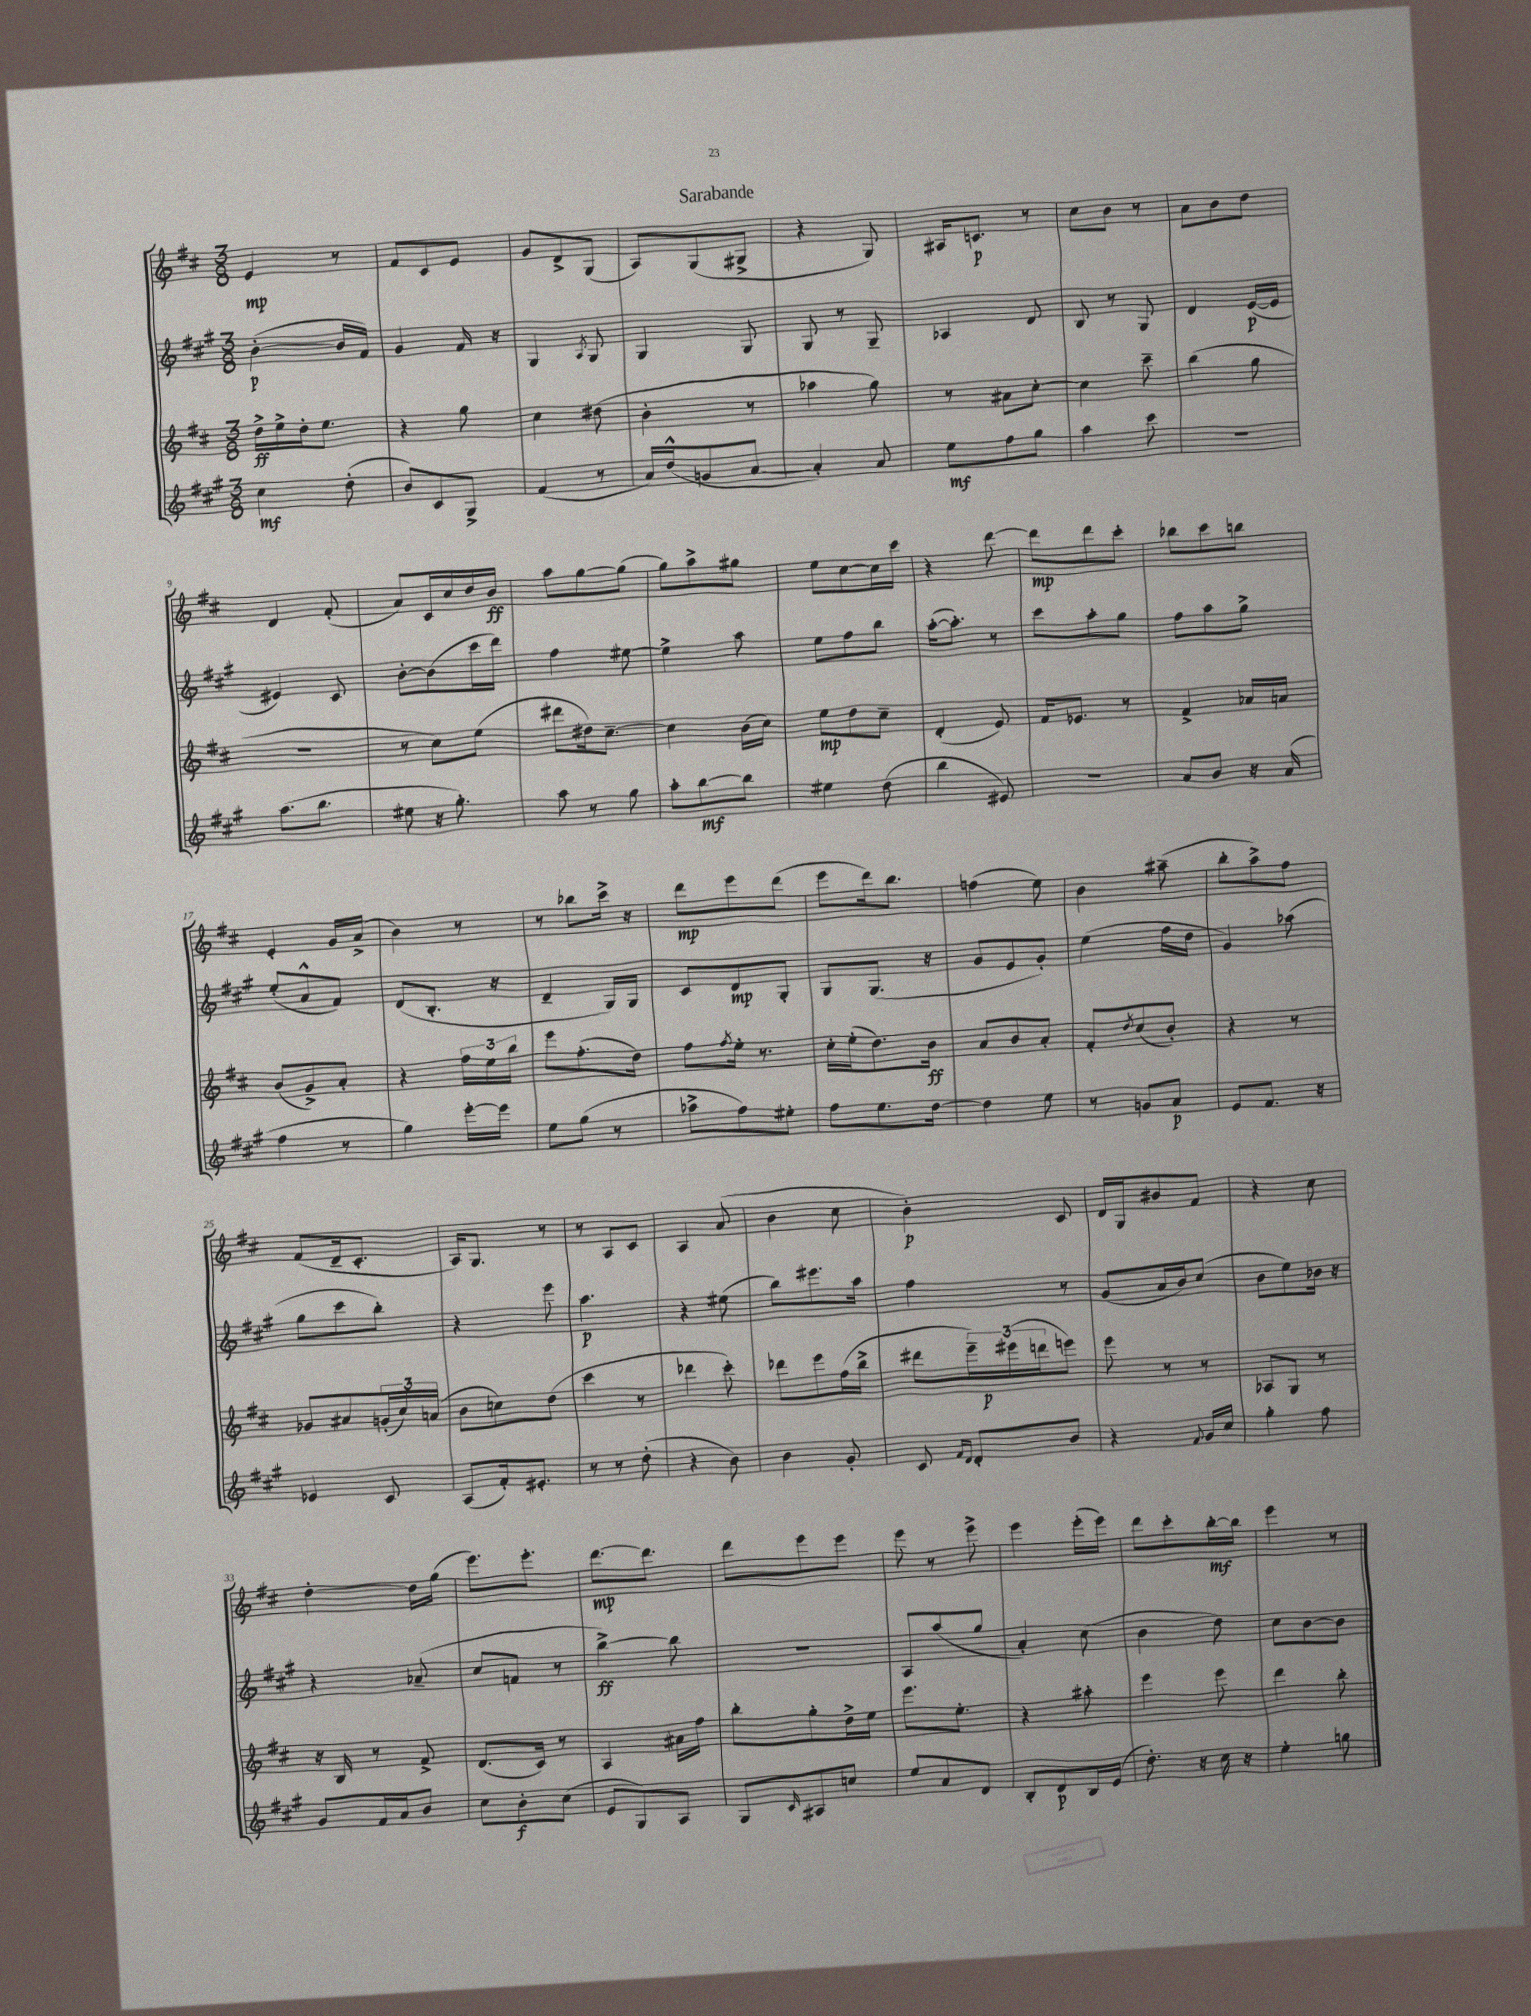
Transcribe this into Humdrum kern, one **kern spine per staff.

**kern	**dynam	**kern	**dynam	**kern	**dynam	**kern	**dynam
*part4	*part4	*part3	*part3	*part2	*part2	*part1	*part1
*staff4	*staff4	*staff3	*staff3	*staff2	*staff2	*staff1	*staff1
*clefG2	*	*clefG2	*	*clefG2	*	*clefG2	*
*k[f#c#g#]	*	*k[f#c#]	*	*k[f#c#g#]	*	*k[f#c#]	*
*M3/8	*	*M3/8	*	*M3/8	*	*M3/8	*
=1	=1	=1	=1	=1	=1	=1	=1
4cc#\	mf	16dd^\LL	ff	([4b'\	p	4e/	mp
.	.	16ee^\	.	.	.	.	.
.	.	16dd'\J	.	.	.	.	.
.	.	8.ee\J	.	.	.	.	.
(8dd'\	.	.	.	16b/LL]	.	8r	.
.	.	.	.	16f#/JJ)	.	.	.
=2	=2	=2	=2	=2	=2	=2	=2
8b/L)	.	4r	.	4g#/	.	8f#/L	.
8c#/	.	.	.	.	.	8c#/	.
8G#^/J	.	8gg\	.	16f#/	.	8e/J	.
.	.	.	.	16r	.	.	.
=3	=3	=3	=3	=3	=3	=3	=3
(4f#/	.	4cc#\	.	4G#/	.	8g/L	.
.	.	.	.	.	.	8d^/	.
.	.	.	.	8qA/	.	.	.
8r	.	(8dd#X\	.	8G#/	.	(8G/J	.
=4	=4	=4	=4	=4	=4	=4	=4
16a/LL)	.	4b'\	.	4G#/	.	8A/L)	.
(16dd^^/J	.	.	.	.	.	.	.
8gn/	.	.	.	.	.	(8G/	.
[8a/J	.	8r	.	8G#/	.	8G#X^/J	.
=5	=5	=5	=5	=5	=5	=5	=5
4a'/])	.	4aa-X\	.	8G#/	.	4r	.
.	.	.	.	8r	.	.	.
8a/	.	8gg\)	.	8G#~/	.	8G/)	.
=6	=6	=6	=6	=6	=6	=6	=6
8ee\L	mf	8r	.	4A-X/	.	16A#X/KL	.
.	.	.	.	.	.	8.cn/J	p
8ff#\	.	8a#X\L	.	.	.	.	.
8gg#\J	.	[8cc#'\J	.	8d/	.	8r	.
=7	=7	=7	=7	=7	=7	=7	=7
4aa\	.	4cc#\]	.	8B/	.	8cc#\L	.
.	.	.	.	8r	.	8b\J	.
8ccc#\	.	8ccc#~\	.	8G#/	.	8r	.
=8	=8	=8	=8	=8	=8	=8	=8
4.r	.	(4bb\	.	4d/	.	8a\L	.
.	.	.	.	.	.	8b\	.
.	.	8gg\	.	([16e/LL	p	8dd\J	.
.	.	.	.	16e/JJ]	.	.	.
!!LO:LB:g=z
=9	=9	=9	=9	=9	=9	=9	=9
(8.aa\L	.	4.r	.	4e#X/)	.	4d/	.
8.bb\J	.	.	.	.	.	.	.
.	.	.	.	8c#/	.	(8f#'/	.
=10	=10	=10	=10	=10	=10	=10	=10
8ee#X\	.	8r	.	[8b'\L	.	8a/L)	.
16r	.	8cc#\L)	.	(8b\]	.	16c#/L	.
8.gg#'\)	.	.	.	.	.	16cc#/	.
.	.	(8ee\J	.	16ccc#\L	.	16dd/	.
.	.	.	.	16ddd\JJ)	.	16b/JJ	ff
=11	=11	=11	=11	=11	=11	=11	=11
8aa\	.	8ddd#X\L	.	4ff#\	.	8aa\L	.
8r	.	16dd#X\k)	.	.	.	[8gg\	.
.	.	[8.cc#~\J	.	.	.	.	.
8gg#\	.	.	.	[8ee#X\	.	(8gg\J]	.
=12	=12	=12	=12	=12	=12	=12	=12
8aa'\L	.	4cc#\]	.	4ee#^\]	.	8gg\L)	.
[8bb\	mf	.	.	.	.	8aa^\	.
8bb\J]	.	(16b\LL	.	8aa\	.	8gg#X\J	.
.	.	16cc#\JJ)	.	.	.	.	.
=13	=13	=13	=13	=13	=13	=13	=13
4ee#X\	.	8ee\L	mp	8ee\L	.	8ee\L	.
.	.	8dd\	.	8ff#\	.	[8cc#\	.
(8dd\	.	8cc#~\J	.	8bb\J	.	16cc#\L]	.
.	.	.	.	.	.	16ccc#\JJ	.
=14	=14	=14	=14	=14	=14	=14	=14
4bb\	.	(4d'/	.	([16aa'\KL	.	4r	.
.	.	.	.	8.aa'\J])	.	.	.
8e#X/)	.	8e/)	.	8r	.	[8ddd\	.
=15	=15	=15	=15	=15	=15	=15	=15
4.r	.	16f#/KL	.	8ccc#\L	.	8ddd\L]	mp
.	.	8.e-X/J	.	.	.	.	.
.	.	.	.	8aa'\	.	8ddd\	.
.	.	8r	.	8gg#\J	.	8ccc#'\J	.
=16	=16	=16	=16	=16	=16	=16	=16
8a/L	.	4f#^/	.	8ff#\L	.	8bb-X\L	.
8b/J	.	.	.	8aa\	.	8ccc#\	.
16r	.	16a-X/LL	.	8gg#^\J	.	8bbn\J	.
(16a/	.	16an/JJ	.	.	.	.	.
!!LO:LB:g=z
=17	=17	=17	=17	=17	=17	=17	=17
4ff#\	.	(8b/L	.	(8ee'/L	.	4e'/	.
.	.	8g^/)	.	8a^^/	.	.	.
8r	.	8a'/J	.	8f#/J)	.	16g/LL	.
.	.	.	.	.	.	(16a^/JJ	.
=18	=18	=18	=18	=18	=18	=18	=18
4gg#\)	.	4r	.	(8d/L	.	4b\)	.
.	.	.	.	8.B'/J	.	.	.
[16eee'\LL	.	24ff#\LL	.	.	.	8r	.
.	.	24ee\	.	.	.	.	.
16eee\JJ]	.	.	.	16r	.	.	.
.	.	24bb\JJ	.	.	.	.	.
=19	=19	=19	=19	=19	=19	=19	=19
8ee\L	.	8eee\L	.	4d~/	.	8r	.
(8gg#\J	.	(8.ff#'\	.	.	.	8bb-X\L	.
8r	.	.	.	16G#/LL)	.	16ccc#^\Jk	.
.	.	16dd\Jk)	.	16G#/JJ	.	16r	.
=20	=20	=20	=20	=20	=20	=20	=20
8aa-X^\L	.	8ff#\L	.	8c#/L	.	8ddd\L	mp
.	.	8qff#/	.	.	.	.	.
8ff#\)	.	16ee'\Jk	.	8d/	mp	8eee\	.
.	.	8.r	.	.	.	.	.
8ee#X'\J	.	.	.	8G#'/J	.	(8ddd\J	.
=21	=21	=21	=21	=21	=21	=21	=21
8ff#\L	.	16cc#'\LL	.	8G#/L	.	8eee\L	.
.	.	(16ee'\J	.	.	.	.	.
8.ee\	.	8.dd\)	.	(8.G#/J	.	16ddd\k)	.
.	.	.	.	.	.	8.bb\J	.
[16dd\Jk	.	16b\Jk	ff	16r	.	.	.
=22	=22	=22	=22	=22	=22	=22	=22
4dd\]	.	8a/L	.	8g#/L	.	(4ffn\	.
.	.	8b/	.	8e/	.	.	.
8ee\	.	8a'/J	.	8g#'/J)	.	8ee\)	.
=23	=23	=23	=23	=23	=23	=23	=23
8r	.	8f#'/L	.	(4ee\	.	4b\	.
.	.	8qdd/	.	.	.	.	.
8gn/L	.	(8cc#/	.	.	.	.	.
8a/J	p	8b'/J)	.	16ff#\LL	.	(8aa#X~\	.
.	.	.	.	16dd\JJ	.	.	.
=24	=24	=24	=24	=24	=24	=24	=24
8e/L	.	4r	.	4g#/)	.	8bb'\L	.
8.f#/J	.	.	.	.	.	8aa^\)	.
.	.	8r	.	(8aa-X\	.	8ff#\J	.
16r	.	.	.	.	.	.	.
!!LO:LB:g=z
=25	=25	=25	=25	=25	=25	=25	=25
4e-X/	.	8g-X/L	.	8gg#\L	.	(8f#/L	.
.	.	8a#X/	.	8ccc#\	.	16d~/k	.
.	.	.	.	.	.	8.c#'/J	.
8c#/	.	(24gn'/L	.	8bb'\J)	.	.	.
.	.	24cc#/)	.	.	.	.	.
.	.	(24an/JJ	.	.	.	.	.
=26	=26	=26	=26	=26	=26	=26	=26
(8A/L	.	8b\L	.	4r	.	16A/KL)	.
.	.	.	.	.	.	8.G/J	.
16f#'/k)	.	8ccn\)	.	.	.	.	.
8.e#X'/J	.	.	.	.	.	.	.
.	.	(8dd\J	.	8eee\	.	8r	.
=27	=27	=27	=27	=27	=27	=27	=27
8r	.	4ccc#\	.	4.aa\	p	8r	.
8r	.	.	.	.	.	8A/L	.
(8dd'\	.	8r	.	.	.	8c#/J	.
=28	=28	=28	=28	=28	=28	=28	=28
4r	.	4ddd-X\	.	4r	.	4A/	.
8b\)	.	8ccc#'\)	.	(8ee#X\	.	(8a/	.
=29	=29	=29	=29	=29	=29	=29	=29
4b\	.	8ddd-X\L	.	8bb\L)	.	4b\	.
.	.	8eee\	.	8.eee#X\	.	.	.
8g#'/	.	(16ff#\L	.	.	.	8cc#\	.
.	.	16bb^\JJ	.	16aa\Jk	.	.	.
=30	=30	=30	=30	=30	=30	=30	=30
8c#/	.	8ddd#X\L	.	4ff#\	.	4b'\)	p
16qqf#/LL	.	.	.	.	.	.	.
16qqd/JJ	.	.	.	.	.	.	.
8d'/L	.	24eee~\L)	.	.	.	.	.
.	.	(24eee#X\	p	.	.	.	.
.	.	24dddn\J	.	.	.	.	.
8b/J	.	8eeen\J)	.	8r	.	8c#/	.
=31	=31	=31	=31	=31	=31	=31	=31
4r	.	8eee\	.	(8g#/L	.	16d/LL	.
.	.	.	.	.	.	16G/J	.
.	.	8r	.	16a/L	.	8b#X/	.
.	.	.	.	16b/J)	.	.	.
8qqf#/	.	.	.	.	.	.	.
16g#/LL	.	8r	.	(8cc#/J	.	8f#/J	.
16cc#/JJ	.	.	.	.	.	.	.
=32	=32	=32	=32	=32	=32	=32	=32
4gg#'\	.	8A-X/L	.	8b\L	.	4r	.
.	.	8G/J	.	8ee\)	.	.	.
8ff#\	.	8r	.	16b-X\Jk	.	8cc#\	.
.	.	.	.	16r	.	.	.
!!LO:LB:g=z
=33	=33	=33	=33	=33	=33	=33	=33
8g#/L	.	16r	.	4r	.	[4dd'\	.
.	.	16B/	.	.	.	.	.
16f#/L	.	8r	.	.	.	.	.
16a/J	.	.	.	.	.	.	.
8b/J	.	8f#^/	.	(8a-X~/	.	16dd\LL]	.
.	.	.	.	.	.	(16gg\JJ	.
=34	=34	=34	=34	=34	=34	=34	=34
8cc#\L	.	(8.d/L	.	8cc#/L	.	8.eee\L)	.
8b'\	f	.	.	8fn/J	.	.	.
.	.	16c#/Jk)	.	.	.	8.eee'\J	.
(8cc#\J	.	8r	.	8r	.	.	.
=35	=35	=35	=35	=35	=35	=35	=35
8e/L	.	4A/	.	[4bb^\)	ff	[8.ddd\L	mp
8G#/)	.	.	.	.	.	.	.
.	.	.	.	.	.	8.ddd\J]	.
8A/J	.	16a#X\LL	.	8bb\]	.	.	.
.	.	16ff#\JJ	.	.	.	.	.
=36	=36	=36	=36	=36	=36	=36	=36
8G#/L	.	8bb'\L	.	4.r	.	8ddd\L	.
16qqc#/	.	.	.	.	.	.	.
8A#X/	.	8gg'\	.	.	.	8eee\	.
8ccn/J	.	16dd^\L	.	.	.	8eee\J	.
.	.	16ee\JJ	.	.	.	.	.
=37	=37	=37	=37	=37	=37	=37	=37
8ee/L	.	8.eee\L	.	8A/L	.	8eee\	.
8a/	.	.	.	(8aa/	.	8r	.
.	.	8.ee'\J	.	.	.	.	.
8d/J	.	.	.	8gg#/J	.	8eee^\	.
=38	=38	=38	=38	=38	=38	=38	=38
8B'/L	.	4r	.	4a'/)	.	4eee\	.
8d/	p	.	.	.	.	.	.
16B/L	.	8aa#X'\	.	(8cc#\	.	(16eee'\LL	.
(16e/JJ	.	.	.	.	.	16eee\JJ)	.
=39	=39	=39	=39	=39	=39	=39	=39
8.dd'\)	.	4eee\	.	4b\	.	8ddd\L	.
.	.	.	.	.	.	8ccc#'\	.
16r	.	.	.	.	.	.	.
16cc#\	.	8eee\	.	8dd\)	.	[16bb'\L	mf
16r	.	.	.	.	.	16bb\JJ]	.
=40	=40	=40	=40	=40	=40	=40	=40
4ee'\	.	4ddd\	.	8cc#\L	.	4eee\	.
.	.	.	.	[8b\	.	.	.
8ggn\	.	8bb'\	.	8b\J]	.	8r	.
==	==	==	==	==	==	==	==
*-	*-	*-	*-	*-	*-	*-	*-
